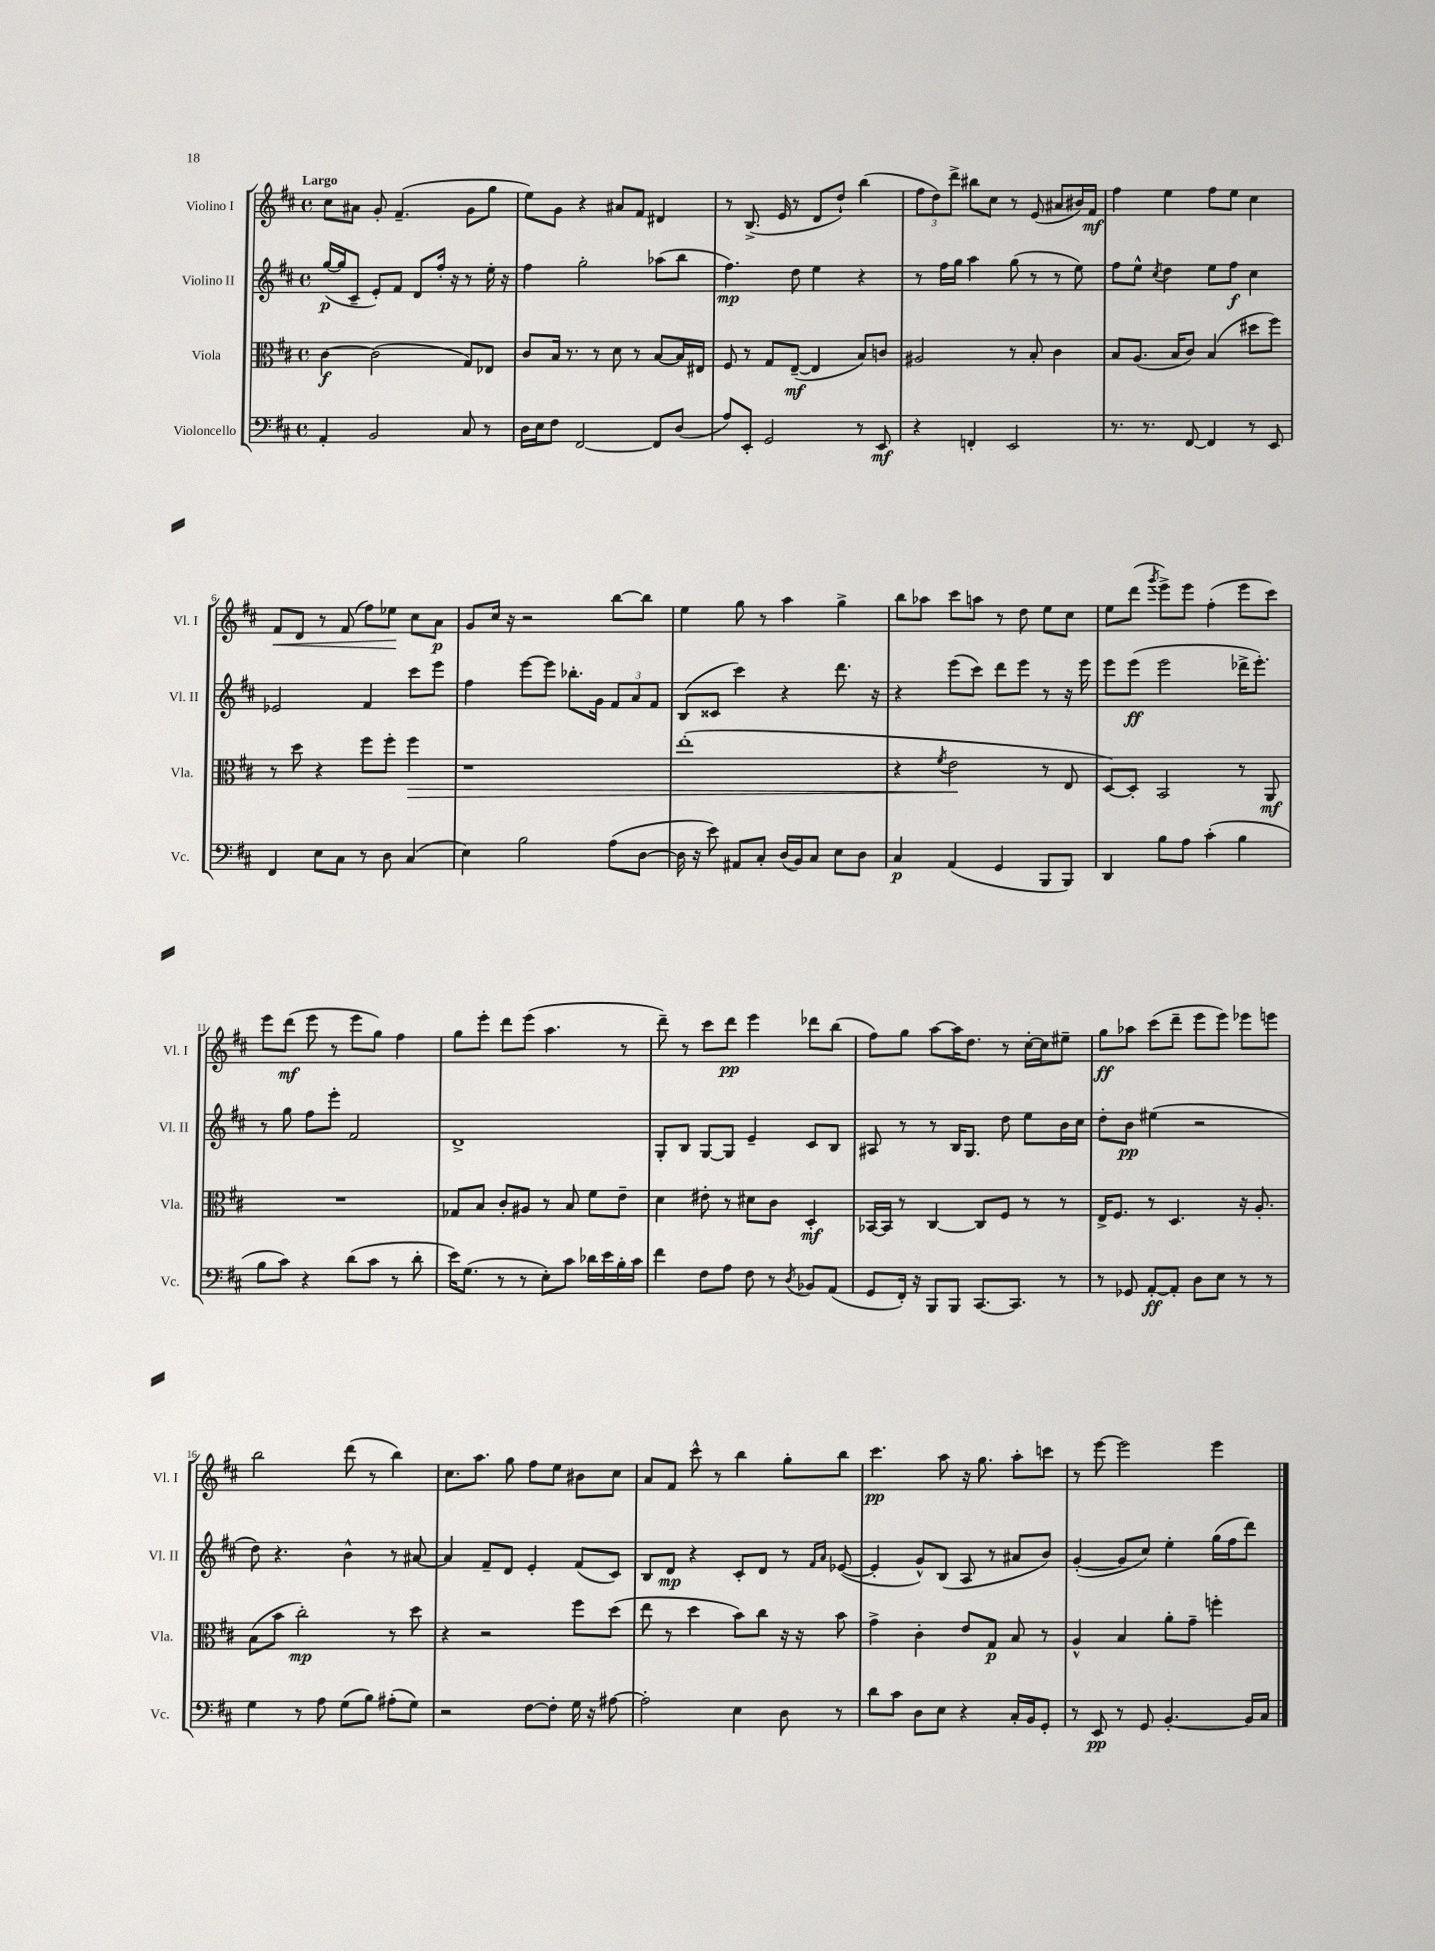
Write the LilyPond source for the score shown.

<<
\new StaffGroup <<
\new Staff = "s0" \with { instrumentName = "Violino I" shortInstrumentName = "Vl. I" } {
    \clef treble \key d \major \defaultTimeSignature \time 4/4 \tempo "Largo"
    \autoBeamOff cis''8[ ais'8] g'8-. fis'4.--( g'8[ g''8] |
    e''8[) g'8] r4 ais'8[ fis'8] dis'4 |
    r8 b8.->( e'16 r8 d'8[ d''8]-!) b''4( |
    \tuplet 3/2 { fis''8[ d''8) d'''8]-> } bis''8[ cis''8] r8 e'8( ais'8[ bis'16) fis'16]\mf |
    fis''4 e''4 fis''8[ e''8] cis''4 |
    fis'8[\< d'8] r8 fis'8( fis''8[) ees''8]\! cis''8[ a'8]\p |
    g'8[ cis''16] r16 r2 b''8[~ b''8] |
    e''4 g''8 r8 a''4 g''4-> |
    b''8[ aes''8] cis'''8[ a''8] r8 d''8 e''8[ cis''8] |
    e''8[ d'''8]( \acciaccatura { g'''8 } e'''8[->) e'''8] fis''4-.( e'''8[ cis'''8]) |
    e'''8[ d'''8]\mf( e'''8 r8 e'''8[ g''8]) fis''4 |
    g''8[ e'''8]-. d'''8[ e'''8]( a''4. r8 |
    d'''8--) r8 cis'''8[ d'''8]\pp e'''4 des'''8[ b''8]( |
    fis''8[) g''8] a''8[~ a''16 d''8.] r8 cis''16[~-. cis''16 eis''8]-- |
    g''8[\ff aes''8] cis'''8[( d'''8]-- e'''8[ e'''8]) ees'''8[ e'''8] |
    b''2 d'''8( r8 b''4) |
    cis''8.[ a''8.] g''8 fis''8[ e''8] bis'8[ cis''8] |
    a'8[ fis'8] cis'''8-^ r8 b''4 g''8[-. b''8] |
    cis'''4.\pp a''8 r16 g''8. a''8[-. c'''8] |
    r8 e'''8~ e'''2 e'''4 \bar "|." |
}
\new Staff = "s1" \with { instrumentName = "Violino II" shortInstrumentName = "Vl. II" } {
    \clef treble \key d \major \defaultTimeSignature \time 4/4
    \autoBeamOff g''16[~\p( g''16 cis'8]-- e'8[-.) fis'8] d'8[ fis''16]-. r16 r8 e''16-. r16 |
    fis''4 g''2-. aes''8[( b''8] |
    fis''4.\mp) d''8 e''4 r4 |
    r8 fis''16[ g''16] a''4 g''8( r8 r8 e''8) |
    fis''8[ e''8]-^ \acciaccatura { cis''8 } d''4 e''8[ fis''8]\f cis''4 |
    ees'2 fis'4 cis'''8[ e'''8] |
    fis''4 e'''8[~ e'''8] bes''8.[-. g'16] \tuplet 3/2 { fis'8[ a'8 fis'8] } |
    b8[( cisis'8] cis'''4) r4 d'''8. r16 |
    r4 e'''8[( cis'''8]) d'''8[ e'''8] r8 r16 e'''16 |
    e'''8[ e'''8]\ff( e'''2 des'''16[-> e'''8.]-.) |
    r8 g''8 fis''8[ e'''8]-. fis'2 |
    d'1-> |
    g8[-. b8] g8[~ g8] e'4-- cis'8[ b8] |
    ais8 r8 r8 b16[ g8.] d''8 e''8[ b'16 cis''16] |
    d''8[-. b'8]\pp eis''4( r2 |
    d''8) r4. b'4-^ r8 ais'8~ |
    ais'4 fis'8[-- d'8] e'4-. fis'8[( cis'8]) |
    b8[ d'8]\mp r4 cis'8[-. d'8] r8 \grace { fis'16[ a'16] } ees'8~( |
    ees'4-. g'8[-^) b8]( a8 r8 ais'8[ b'8]) |
    g'4~-.( g'8[ cis''8]) e''4-. g''16[( fis''16 d'''8]) \bar "|." |
}
\new Staff = "s2" \with { instrumentName = "Viola" shortInstrumentName = "Vla." } {
    \clef alto \key d \major \defaultTimeSignature \time 4/4
    \autoBeamOff cis'4~\f cis'2( g8[) ees8] |
    cis'8[ b16] r8. r8 d'8 r8 b8[~ b16 eis16] |
    fis8 r8 g8[ e8]~--\mf( e4 b8[) c'8] |
    ais2 r8 b8-. cis'4 |
    b8[ a8.]( b16[ cis'8]) b4( dis''8[ fis''8]) |
    r8 d''8 r4 fis''8[ fis''8]-. fis''4\> |
    r1 |
    e''1-.( |
    r4 \acciaccatura { fis'8 } e'2\! r8 e8 |
    d8[~) d8]-. b,2 r8 a,8\mf |
    R1 |
    ges8[ b8] cis'8[-. ais8] r8 b8 fis'8[ e'8]-- |
    d'4 eis'8-. r8 dis'8[ cis'8] d4-.\mf |
    bes,16[~ bes,16] r8 cis4~ cis8[ fis8] r8 r8 |
    e16[-> fis8.] r8 d4. r16 a8.-. |
    b8[( b'8] cis''2-.\mp) r8 d''8 |
    r4 r2 fis''8[ d''8]( |
    e''8 r8 d''4 b'8[) cis''8] r16 r16 b'8 |
    g'4-> cis'4-. e'8[ g8]\p b8 r8 |
    a4-^ b4 a'8[-. g'8]-- f''4-. \bar "|." |
}
\new Staff = "s3" \with { instrumentName = "Violoncello" shortInstrumentName = "Vc." } {
    \clef bass \key d \major \defaultTimeSignature \time 4/4
    \autoBeamOff a,4-. b,2 cis8 r8 |
    d16[ e16 fis8] fis,2~ fis,8[ d8]( |
    a8[) e,8]-. g,2 r8 e,8\mf |
    r4 f,4-. e,2 |
    r8. r8. fis,8~ fis,4 r8 e,8 |
    fis,4 e8[ cis8] r8 d8 cis4( |
    e4) b2 a8[( d8]~ |
    d16 r16 e'8) ais,8[ cis8]-. d16[( b,16) cis8] e8[ d8] |
    cis4\p a,4( g,4 b,,8[ b,,8]) |
    d,4 b8[ a8] cis'4-.( b4 |
    b8[ cis'8]) r4 d'8[( cis'8] r8 d'8-. |
    e'16[) g8.]( r8 r8 e8[-.) cis'8] des'16[ e'16 b16-. cis'16] |
    fis'4 fis8[ a8] fis8 r8 \acciaccatura { d8 } bes,8[ a,8]( |
    g,8[ fis,16]-.) r16 b,,8[ b,,8] cis,8.[~ cis,8.] r8 |
    r8 ges,8 a,8[~-.\ff a,8]-. d8[ e8] r8 r8 |
    g4 r8 a8 g8[( b8]) ais8[-.( g8]) |
    r2 fis8[~ fis8]-. g16 r16 ais8~ |
    ais2-. e4 d8 r8 |
    d'8[ cis'8] d8[ e8] r4 cis16[-. b,16 g,8]-. |
    r8 e,8\pp r8 g,8 b,4.~-. b,16[ cis16] \bar "|." |
}
>>
>>
